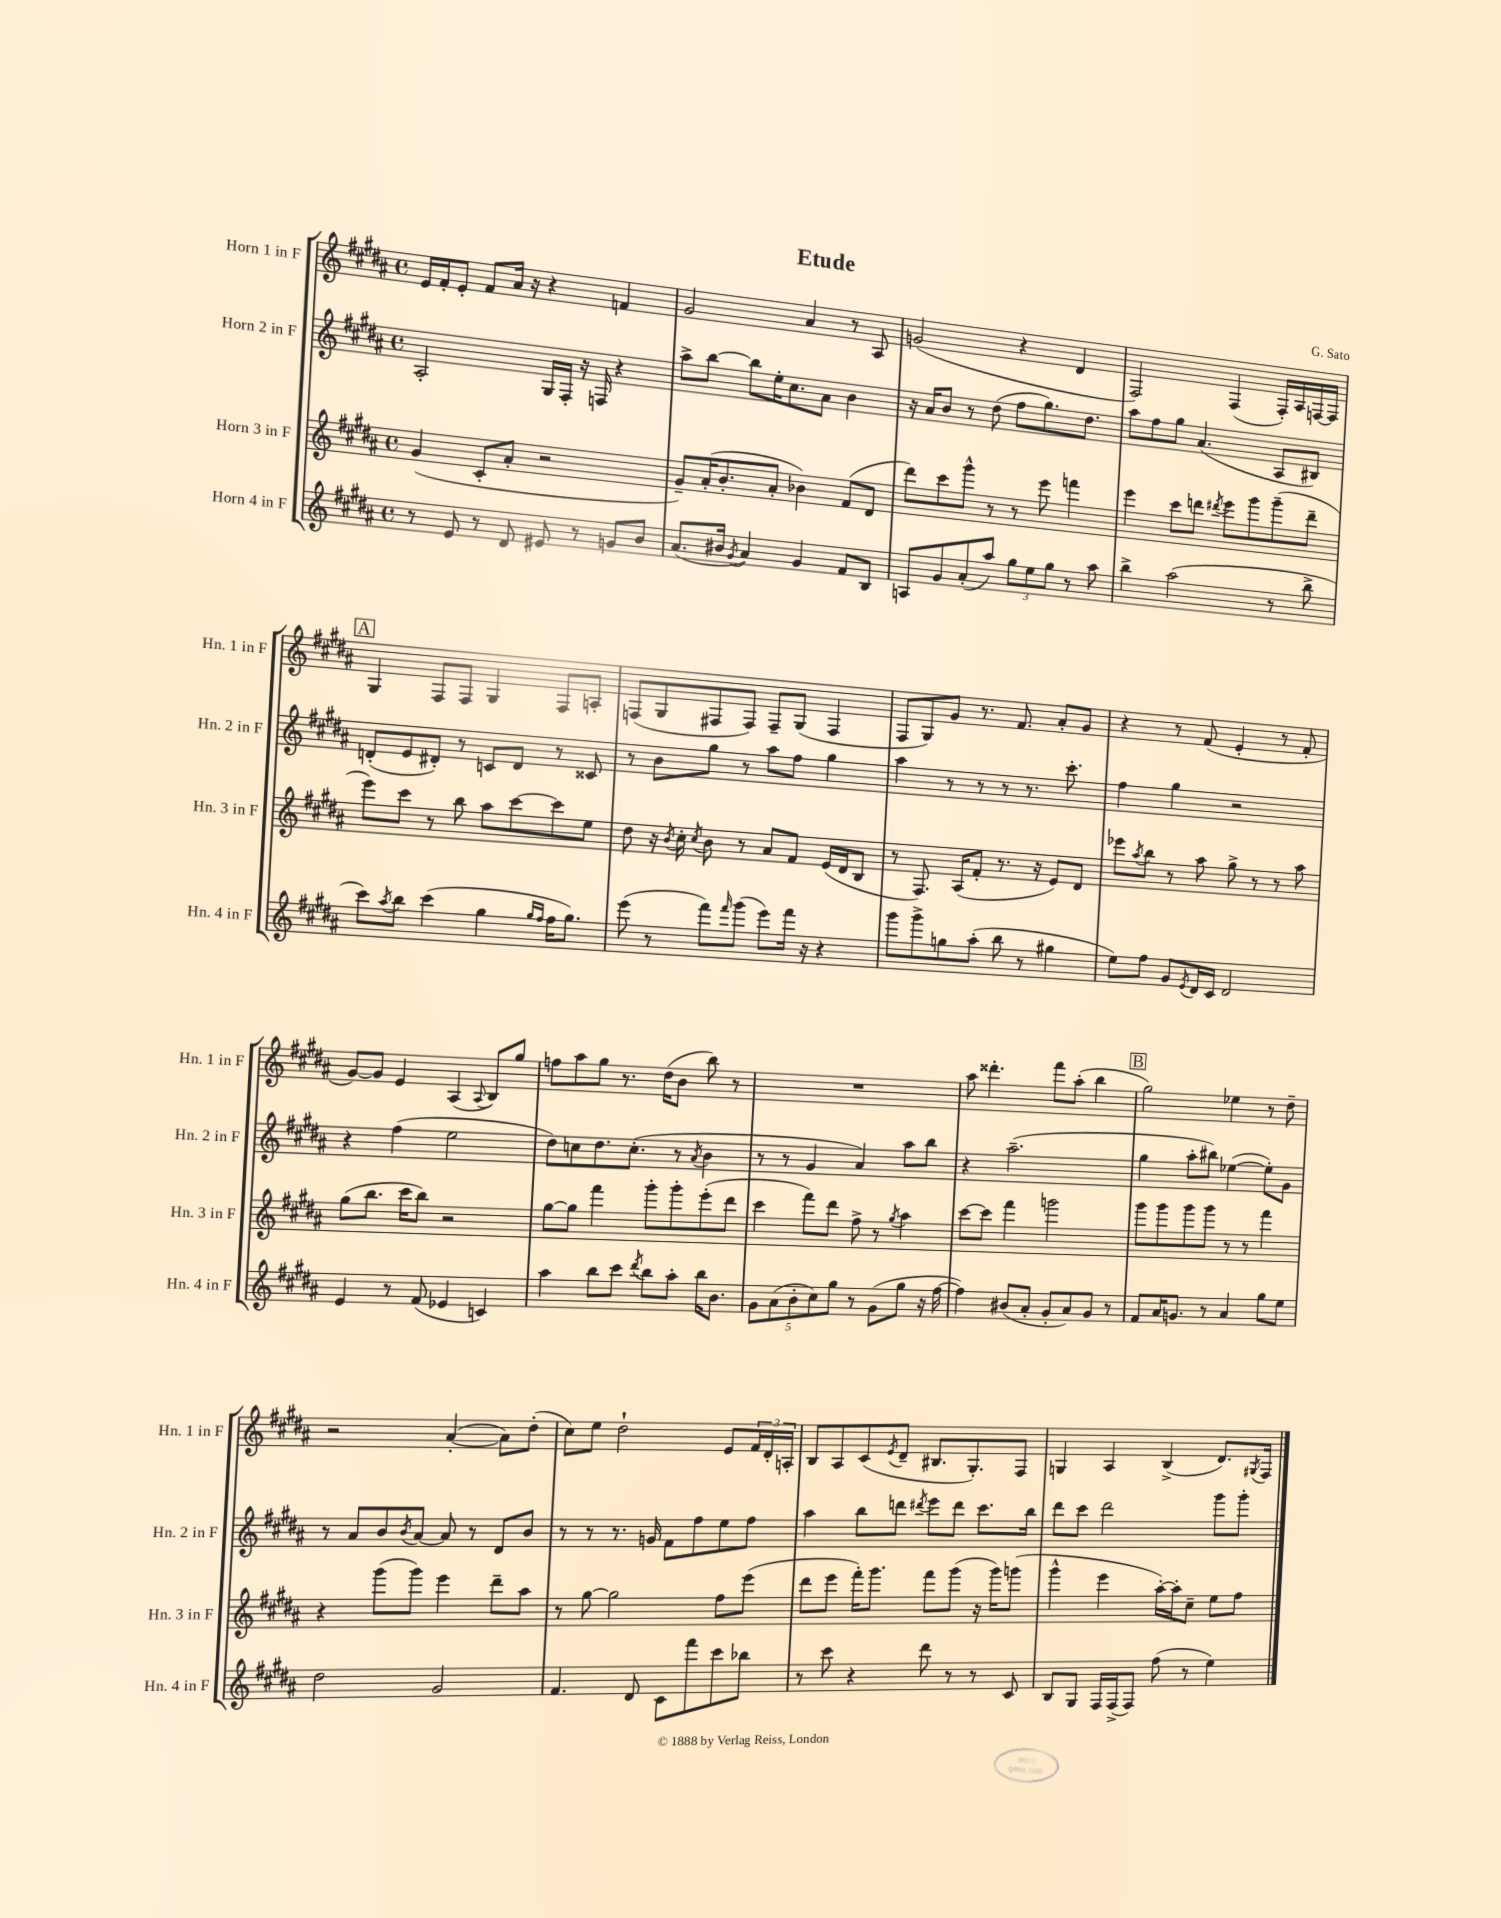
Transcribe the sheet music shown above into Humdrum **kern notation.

**kern	**kern	**kern	**kern
*staff4	*staff3	*staff2	*staff1
*clefG2	*clefG2	*clefG2	*clefG2
*k[f#c#g#d#a#]	*k[f#c#g#d#a#]	*k[f#c#g#d#a#]	*k[f#c#g#d#a#]
*M4/4	*M4/4	*M4/4	*M4/4
*met(c)	*met(c)	*met(c)	*met(c)
8r	(4g#/	2A#'/	16e/LL
.	.	.	16f#'/J
8e/	.	.	8e'/J
8r	8c#'/L	.	8f#/L
8d#/	8a#'/J	.	16a#/Jk
.	.	.	16r
8e#/	2r	16G#/LL	4r
.	.	16F#'/JJ	.
8r	.	16r	.
.	.	16F/	.
8g/L	.	4r	4f/
8b/J	.	.	.
=	=	=	=
(8.a#/L	8g#~/L)	8aa#^\L	2g#/
.	(16a#'/K	[8bb\J	.
16b#/Jk	8.b'/	.	.
8qg#/	.	.	.
4a#/)	.	8bb\]L	.
.	8a#'/J	16ee'\K	.
.	.	8.cc#\	.
4g#/	4b-\)	.	4a#/
.	.	8a#\J	.
8f#/L	(8f#/L	4b\	8r
8B/J	8d#/J	.	8A#/
=	=	=	=
8A/L	8ddd#\L)	16r	(2g/
.	.	16a#/LK	.
8g#/	8ccc#\	8b/J	.
(8a#'/	8ggg#^^\J	8r	.
8aa#/J)	8r	(8dd#\	.
12gg#\L	8r	8ff#\L	4r
12ee\	.	.	.
.	8eee\	8.gg#\)	.
12gg#\J	.	.	.
8r	4fff\	.	4d#/
.	.	8.dd#\J	.
8aa#\	.	.	.
=	=	=	=
4bb^\	4eee\	8aa#\L	2F#/)
.	.	8ff#\	.
(2aa#\	8ccc#\L	8gg#\J	.
.	8ddd\J	(4.a#/	.
.	8qddd#/	.	.
.	8eee\L	.	(4F#/
.	8ggg#\	.	.
8r	(8ggg#~\	8A#/L	16F#'/LL)
.	.	.	16A#/
8bb^\	8ddd#~\J	8B#/J)	[16F/
.	.	.	16F/]JJ
=	=	=	=
8ccc#\L)	8eee\L)	(8d'/L	4G#/
8qaa#/	.	.	.
8bb\J	8ccc#\J	8e/	.
(4ccc#\	8r	8d#'/J)	8F#/L
.	8bb\	8r	8F#/J
4gg#\	8aa#\L	8c/L	4G#/
.	[8ccc#\	8d#/J	.
16qqgg#/LL	.	.	.
16qqff#/JJ	.	.	.
16ff#\LK	8ccc#\]	8r	8F#/L
8.gg#\J)	.	.	.
.	8ee\J	8c##/	8A'/J
=	=	=	=
(8eee\	8dd#\	8r	(8F/L
8r	16r	8b\L	8G#/
.	8qb/	.	.
.	16cc#'\	.	.
.	8qcc#/	.	.
8fff#\L)	8b\	8gg#\J	8F#/
16qqfff#/	.	.	.
(8ggg#\J	8r	8r	8F#/J)
8eee\L)	8a#/L	8aa#\L	8F#~/L
16fff#\Jk	8f#/J	8ff#\J	(8G#/J
16r	.	.	.
4r	(16e/LL	4gg#\	4F#/
.	16d#/J	.	.
.	8B/J	.	.
=	=	=	=
8ggg#\L	8r	4aa#\	8F#/L
8ggg#^\	8.F#/)	.	8G#/)
8gg\	.	8r	8g#/J
.	(16A#/LK	.	.
(8aa#'\J	8f#'/J	8r	8.r
8bb\	8.r	8r	.
.	.	.	8.f#/
8r	.	8.r	.
.	16r	.	.
4gg#\	8e/L)	.	8a#'/L
.	.	8.ccc#'\	.
.	8d#/J	.	8g#/J
=	=	=	=
8ee\L)	8eee-\L	4ff#\	4r
.	8qaa#/	.	.
8ff#\J	8bb\J	.	.
8g#/L	8r	4gg#\	8r
8qe/	.	.	.
16d#/L	8aa#\	.	(8f#/
16c#/JJ	.	.	.
2d#/	8gg#^\	2r	4e'/
.	8r	.	.
.	8r	.	8r
.	8aa#\	.	8f#'/
=	=	=	=
4e/	(8gg#\L	4r	[8g#/L)
.	8.bb\J	.	8g#/]J
8r	.	(4ff#\	4e/
.	16ccc#\LK	.	.
(8f#/	8bb\J)	.	.
4e-/	2r	2ee\	(4A#/
.	.	.	8qqA#/
4c/)	.	.	8B/L)
.	.	.	8gg#/J
=	=	=	=
4aa#\	[8gg#\L	8dd#\L)	8ff\L
.	8gg#\]J	8cc\	8aa#\
8bb\L	4fff#\	8.dd#\	8gg#\J
8ccc#\J	.	.	8.r
.	.	(8.cc'\J	.
8qddd#/	.	.	.
8bb\L	8ggg#'\L	.	.
.	.	.	(16dd#\LK
8aa#'\J	8ggg#'\	8r	8b\J
.	.	8qa#/	.
16bb\LK	(8eee'\	4b\	8bb\)
8.b\J	.	.	.
.	8ddd#\J	.	8r
=	=	=	=
10g#\L	4ccc#\	8r	1r
(10a#\	.	.	.
.	.	8r	.
10b'\	.	.	.
.	8fff#\L)	4g#/	.
10cc#\)	.	.	.
.	8ddd#\J	.	.
10gg#\J	.	.	.
8r	8ff#^\	4a#/)	.
(8g#\L	8r	.	.
.	8qgg#/	.	.
8gg#\J	4aa#\	8aa#\L	.
16r	.	8bb\J	.
[16ff#\	.	.	.
=	=	=	=
4ff#\])	[8ccc#\L	4r	8aa#\
.	8ccc#\]J	.	4.ddd##'\
(8b#/L	4fff#\	(2.aa#~\	.
8a#'/J	.	.	.
8g#'/L	2ggg\	.	8fff#\L
8a#/)	.	.	(8aa#'\J
8g#/J	.	.	4bb\
8r	.	.	.
=	=	=	=
8f#/L	8ggg#\L	4gg#\	2gg#\)
16a#/K	8ggg#\	.	.
8.g/J	.	.	.
.	8ggg#\	8aa#'\L	.
8r	8ggg#\J	8bb#\J)	.
4a#/	8r	([4ee-\	4ee-\
.	8r	.	.
8gg#\L	4fff#\	8ee-'\]L)	8r
8ee\J	.	8g#\J	8dd#~\
=	=	=	=
2dd#\	4r	8r	2r
.	.	8a#/L	.
.	(8ggg#\L	8b/	.
.	.	8qb/	.
.	8ggg#\J)	[8a#/J	.
2g#/	4eee\	8a#/]	([4a#'/
.	.	8r	.
.	8ddd#~\L	8d#/L	8a#\]L)
.	8aa#\J	8b/J	(8dd#'\J
=	=	=	=
4.f#/	8r	8r	8cc#\L)
.	[8gg#\	8r	8ee\J
.	2gg#\]	8.r	2dd#`\
8d#/	.	.	.
.	.	16g/	.
8c#\L	.	8f#\L	.
8fff#\	.	8ff#\	.
8ccc#\	8ff#\L	8ee\	8e/L
8bb-\J	(8eee\J	8ff#\J	24f#/L
.	.	.	24d#'/
.	.	.	24A'/JJ
=	=	=	=
8r	8ddd#\L	4aa#\	8B/L
8ccc#\	8eee\J	.	8A#/
4r	16fff#'\LK)	8bb\L	(8c#/
.	8.ggg#\J	.	.
.	.	.	8qe/
.	.	8ddd\J	8d#~/J
.	.	8qddd#/	.
8ddd#\	8fff#\L	8eee\L	8.B#/L
8r	(8ggg#\J	8ddd#\J	.
.	.	.	8.G#'/)
8r	16r	8.ccc#\L	.
.	16ggg#\LK)	.	.
8c#/	(8ggg\J	.	8F#/J
.	.	16bb\Jk	.
=	=	=	=
8B/L	4ggg#^^\	8ddd#\L	4G/
8G#/J	.	8ccc#\J	.
16F#/LL	4eee\	2ddd#\	4A#/
(16F#^/J	.	.	.
8F#/J)	.	.	.
(8ff#\	[16aa#'\LL)	.	(4B^/
.	16aa#'\]J	.	.
8r	8cc#~\J	.	.
4ee\)	8ee\L	8ggg#\L	8.d#/L)
.	8ff#\J	8ggg#'\J	.
.	.	.	8qG#/
.	.	.	16F#/Jk
==	==	==	==
*-	*-	*-	*-
